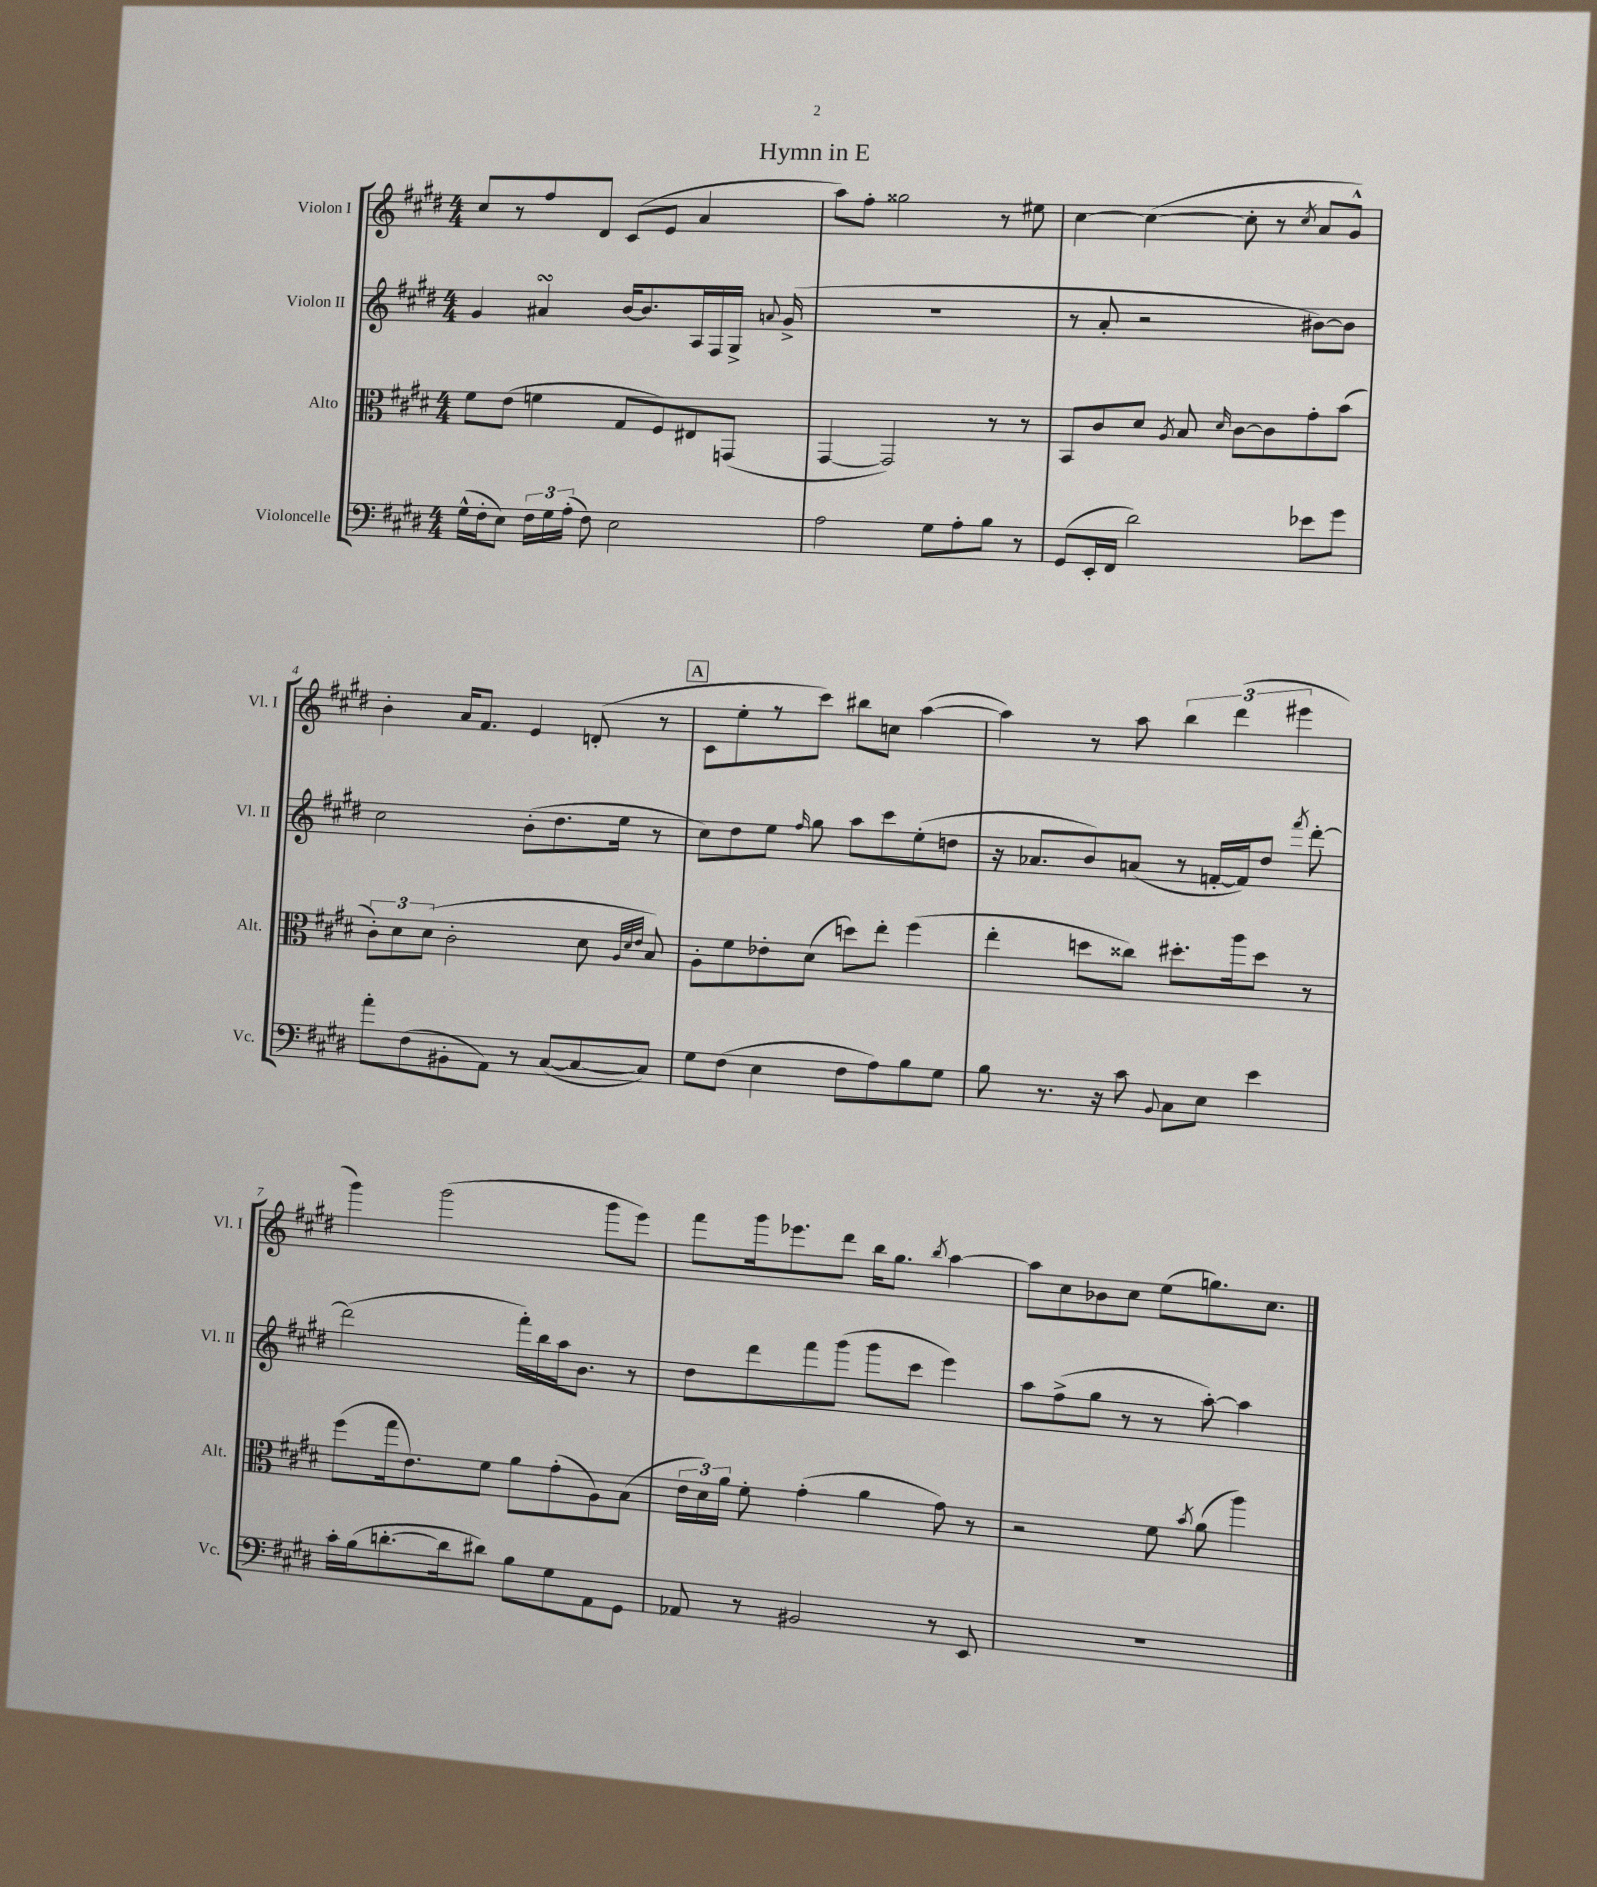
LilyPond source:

\header { title = "Hymn in E" }
<<
\new StaffGroup <<
\new Staff = "s0" \with { instrumentName = "Violon I" shortInstrumentName = "Vl. I" } {
    \clef treble \key e \major \numericTimeSignature \time 4/4
    \autoBeamOff cis''8[ r8 fis''8 dis'8] cis'8[( e'8] a'4 |
    a''8[) fis''8]-. gisis''2 r8 eis''8 |
    cis''4~ cis''4~( cis''8-. r8 \acciaccatura { cis''8 } a'8[ gis'8]-^) |
    b'4-. a'16[ fis'8.] e'4 d'8-.( r8 |
    \mark \markup { \box "A" } cis'8[ e''8-. r8 cis'''8]) bis''8[ c''8] a''4~( |
    a''4) r8 a''8 \tuplet 3/2 { b''4 dis'''4( eis'''4 } |
    gis'''4) gis'''2( gis'''8[ e'''8]) |
    fis'''8[ gis'''16 ees'''8. dis'''8] b''16[ gis''8.] \acciaccatura { b''8 } a''4~ |
    a''8[ cis''8 bes'8 cis''8] e''8[( g''8.) cis''8.] \bar "|." |
}
\new Staff = "s1" \with { instrumentName = "Violon II" shortInstrumentName = "Vl. II" } {
    \clef treble \key e \major \numericTimeSignature \time 4/4
    \autoBeamOff gis'4 ais'4\turn b'16[~ b'8. a16 fis16 gis16]-> \appoggiatura { a'8 } gis'16->( |
    R1 |
    r8 a'8-. r2 bis'8[~) bis'8] |
    cis''2 b'8[-.( dis''8. e''16] r8 |
    \mark \markup { \box "A" } cis''8[) dis''8 e''8] \grace { fis''16 } gis''8 a''8[ cis'''8 e''8-.( d''8] |
    r16 aes'8.[ b'8) a'8]( r8 f'16[~-. f'16) dis''8] \acciaccatura { fis'''8 } dis'''8~-. |
    dis'''2( fis'''16[-.) b''16 a''16 b'8.] r8 |
    dis''8[ dis'''8 fis'''8 gis'''8]( gis'''8[ cis'''8] e'''4) |
    a''8[ fis''8->( gis''8] r8 r8 a''8~-.) a''4 \bar "|." |
}
\new Staff = "s2" \with { instrumentName = "Alto" shortInstrumentName = "Alt." } {
    \clef alto \key e \major \numericTimeSignature \time 4/4
    \autoBeamOff fis'8[ e'8]( f'4 gis8[ fis8) eis8 g,8]( |
    gis,4~ gis,2) r8 r8 |
    b,8[ cis'8 dis'8] \acciaccatura { a8 } b8 \grace { dis'16 } cis'8[~ cis'8 gis'8-. b'8]( |
    \tuplet 3/2 { cis'8[-.) dis'8 dis'8]( } cis'2-. dis'8 \grace { a32[ dis'32 e'32] } b8) |
    \mark \markup { \box "A" } a8[-. fis'8 ees'8-. dis'8]( d''8[) e''8]-. fis''4( |
    e''4-. d''8[ cisis''8]) dis''8.[-. a''16 dis''8] r8 |
    fis''8[( gis''16 e'8.) fis'8] a'8[ gis'8-.( a8) b8]( |
    \tuplet 3/2 { e'16[ dis'16) a'16] } fis'8-. gis'4-.( a'4 gis'8) r8 |
    r2 fis'8 \acciaccatura { b'8 } a'8( a''4) \bar "|." |
}
\new Staff = "s3" \with { instrumentName = "Violoncelle" shortInstrumentName = "Vc." } {
    \clef bass \key e \major \numericTimeSignature \time 4/4
    \autoBeamOff gis16[-^( fis16-. e8]) \tuplet 3/2 { fis16[ gis16 a16]-.( } fis8) e2 |
    a2 gis8[ a8-. b8] r8 |
    gis,8[( e,16-. fis,16] dis'2) ees'8[ gis'8] |
    a'8[-. fis8( bis,8-. a,8]) r8 cis8[~( cis8~ cis8]) |
    \mark \markup { \box "A" } gis8[ fis8]( e4 fis8[ a8) b8 gis8] |
    b8 r8. r16 cis'8 \appoggiatura { b,8 } cis8[ e8] e'4 |
    cis'16[-. b16( d'8.~-. d'16 dis'8]) b8[ gis8 a,8 gis,8] |
    aes,8 r8 bis,2 r8 e,8 |
    R1 \bar "|." |
}
>>
>>
